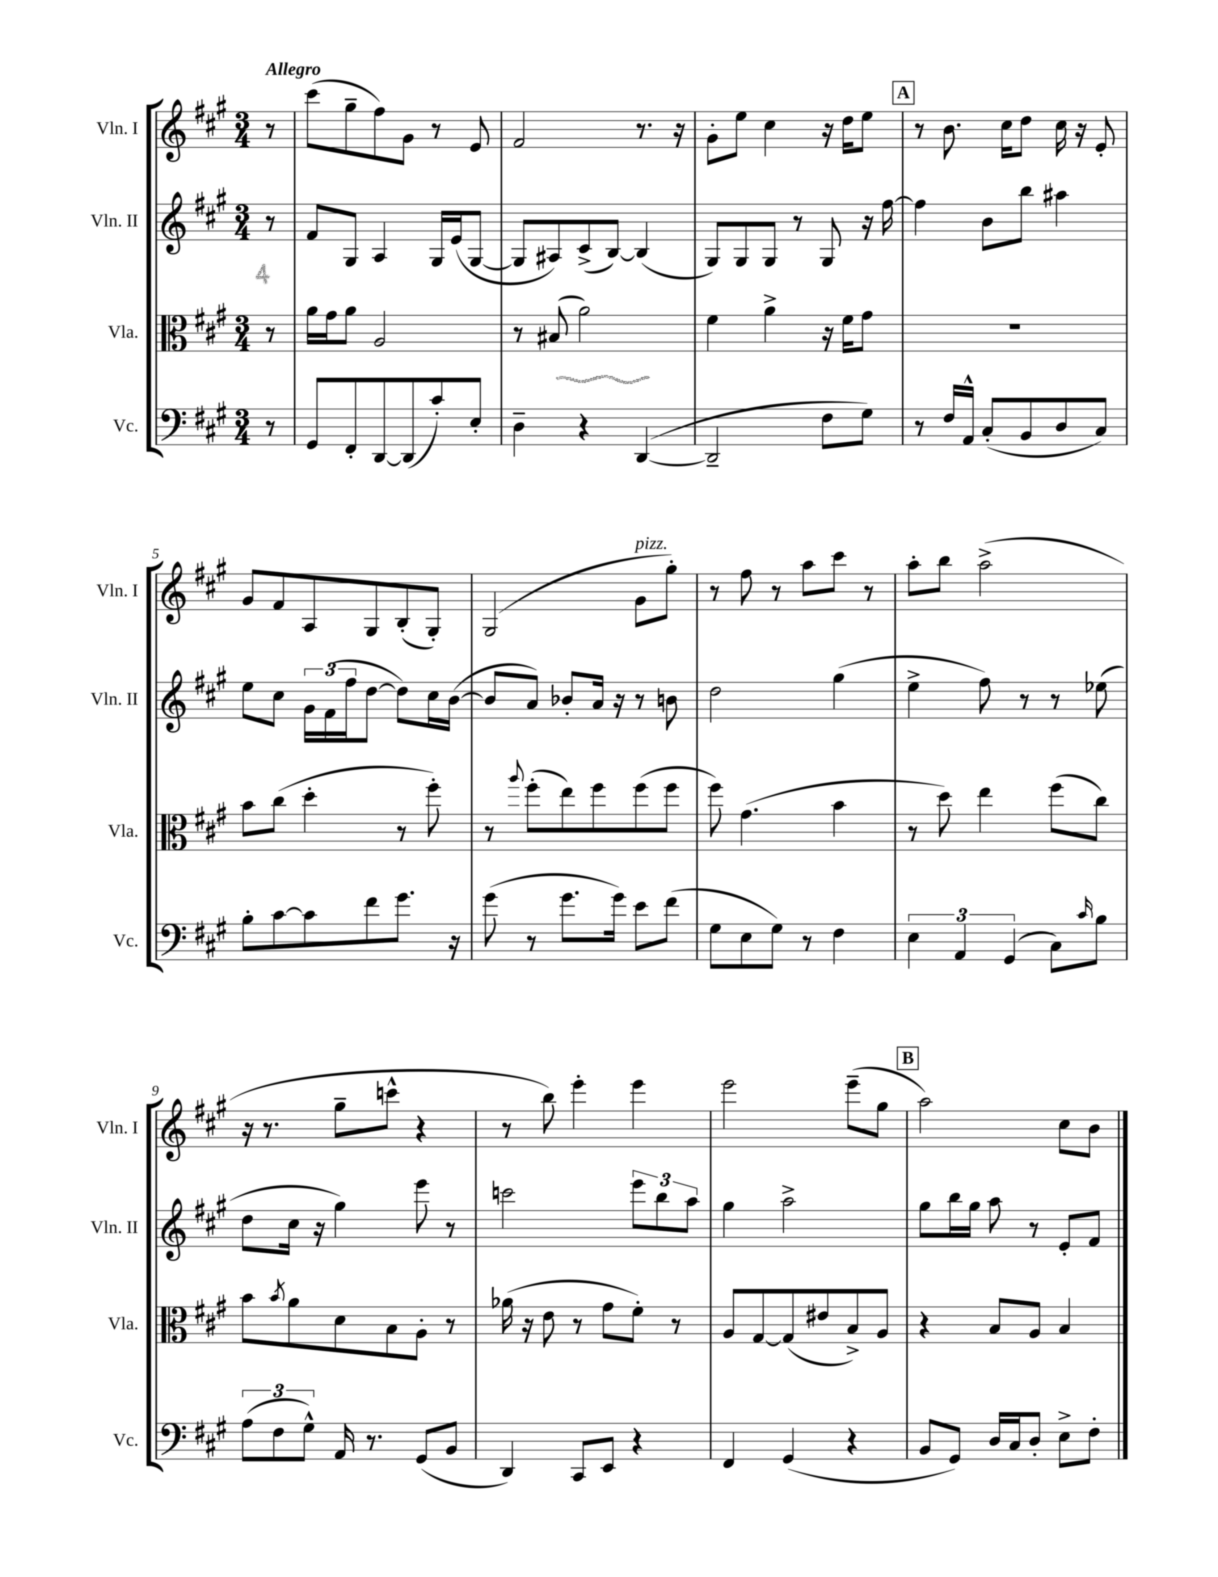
<<
\new StaffGroup <<
\new Staff = "s0" \with { instrumentName = "Vln. I" shortInstrumentName = "Vln. I" } {
    \clef treble \key a \major \numericTimeSignature \time 3/4 \partial 8 \tempo "Allegro"
    r8 |
    cis'''8( gis''8-- fis''8) gis'8 r8 e'8 |
    fis'2 r8. r16 |
    gis'8-. e''8 cis''4 r16 d''16 e''8 |
    \mark \markup { \box "A" } r8 b'8. cis''16 d''8 cis''16 r16 e'8-. |
    gis'8 fis'8 a8 gis8 b8-.( gis8-.) |
    gis2( gis'8^\markup { \italic "pizz." } gis''8-.) |
    r8 fis''8 r8 a''8 cis'''8 r8 |
    a''8-. b''8 a''2->( |
    r16 r8. gis''8-- c'''8-^ r4 |
    r8 b''8) e'''4-. e'''4 |
    e'''2 e'''8--( gis''8 |
    \mark \markup { \box "B" } a''2) cis''8 b'8 \bar "|." |
}
\new Staff = "s1" \with { instrumentName = "Vln. II" shortInstrumentName = "Vln. II" } {
    \clef treble \key a \major \numericTimeSignature \time 3/4 \partial 8
    r8 |
    fis'8 gis8 a4 gis16 e'16( gis8~ |
    gis8 ais8) cis'8->( b8~) b4( |
    gis8) gis8 gis8 r8 gis8 r16 fis''16~ |
    \mark \markup { \box "A" } fis''4 b'8 b''8 ais''4 |
    e''8 cis''8 \tuplet 3/2 { gis'16 fis'16( fis''16 } d''8~ d''8) cis''16 b'16~( |
    b'8 a'8) bes'8-. a'16 r16 r8 b'8 |
    d''2 gis''4( |
    e''4-> fis''8) r8 r8 ees''8( |
    d''8 cis''16 r16 gis''4) e'''8 r8 |
    c'''2 \tuplet 3/2 { e'''8 b''8 a''8 } |
    gis''4 a''2-> |
    \mark \markup { \box "B" } gis''8 b''16 gis''16 a''8 r8 e'8-. fis'8 \bar "|." |
}
\new Staff = "s2" \with { instrumentName = "Vla." shortInstrumentName = "Vla." } {
    \clef alto \key a \major \numericTimeSignature \time 3/4 \partial 8
    r8 |
    a'16 gis'16 a'8 a2 |
    r8 bis8( a'2) |
    fis'4 a'4-> r16 fis'16 gis'8 |
    \mark \markup { \box "A" } R2. |
    b'8 cis''8( d''4-. r8 fis''8-.) |
    r8 \appoggiatura { a''8 } fis''8-.( e''8) fis''8 fis''8( fis''8 |
    fis''8) gis'4.( b'4 |
    r8 d''8) e''4 fis''8( cis''8) |
    b'8 \acciaccatura { b'8 } a'8 d'8 b8 a8-. r8 |
    aes'16( r16 e'8 r8 gis'8 fis'8-.) r8 |
    a8 gis8~ gis8( eis'8 b8->) a8 |
    \mark \markup { \box "B" } r4 b8 a8 b4 \bar "|." |
}
\new Staff = "s3" \with { instrumentName = "Vc." shortInstrumentName = "Vc." } {
    \clef bass \key a \major \numericTimeSignature \time 3/4 \partial 8
    r8 |
    gis,8 fis,8-. d,8~ d,8( cis'8-.) e8-. |
    d4-- r4 d,4~( |
    d,2-- fis8 gis8) |
    \mark \markup { \box "A" } r8 fis16 a,16-^ cis8-.( b,8 d8 cis8) |
    b8-. cis'8~ cis'8 fis'8 gis'8. r16 |
    gis'8( r8 gis'8. gis'16) e'8 fis'8( |
    gis8 e8 gis8) r8 fis4 |
    \tuplet 3/2 { e4 a,4 gis,4( } cis8) \grace { cis'16 } b8 |
    \tuplet 3/2 { a8( fis8 gis8-^) } a,16 r8. gis,8( b,8 |
    d,4) cis,8 e,8 r4 |
    fis,4 gis,4( r4 |
    \mark \markup { \box "B" } b,8 gis,8) d16 cis16 d8-. e8-> fis8-. \bar "|." |
}
>>
>>
